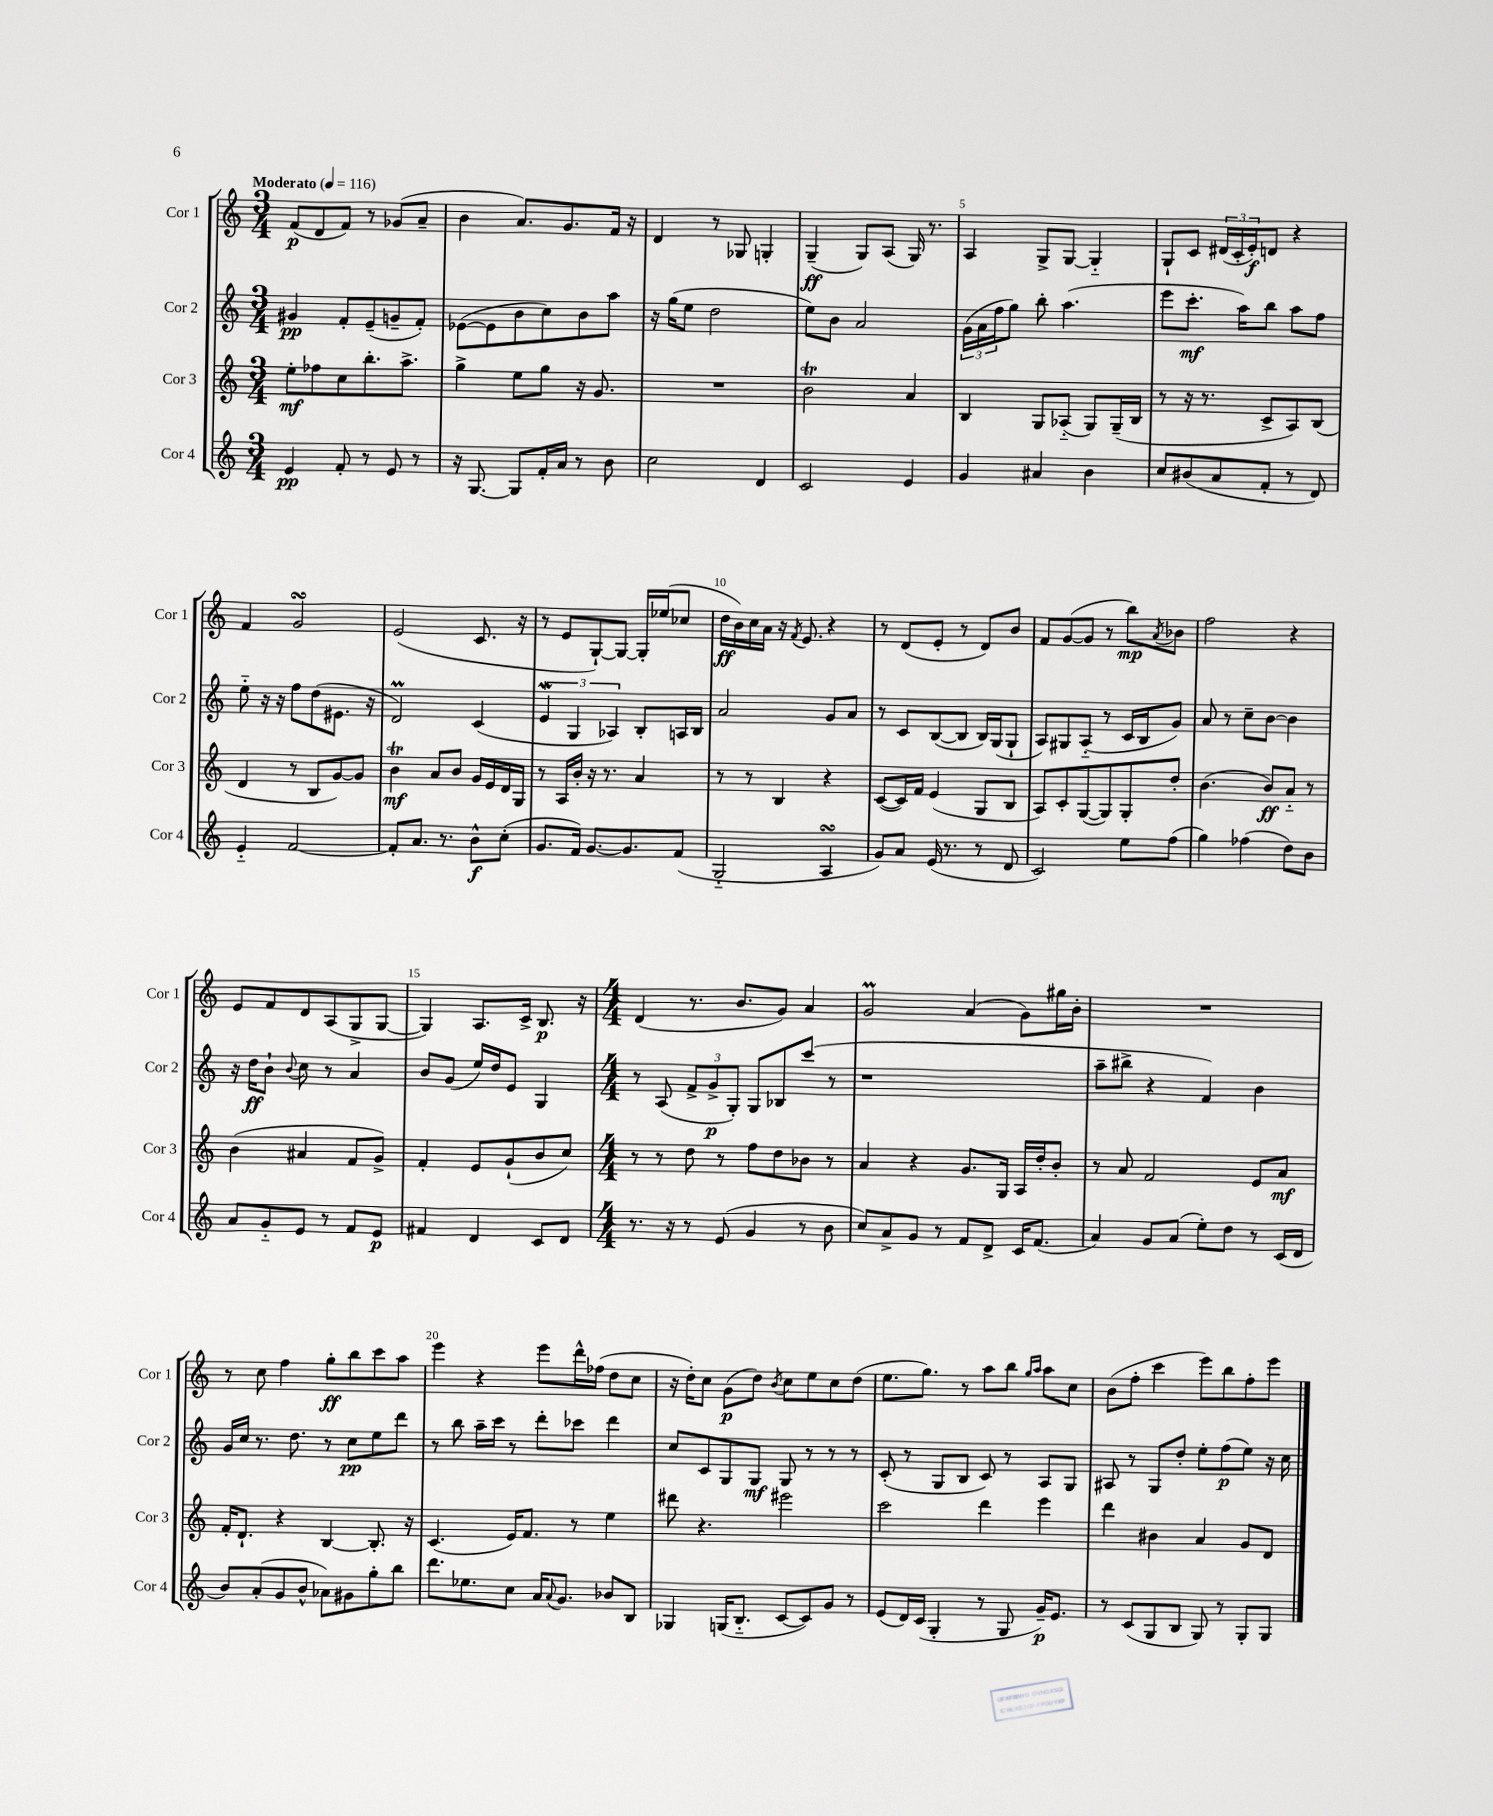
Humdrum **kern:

**kern	**dynam	**kern	**dynam	**kern	**dynam	**kern	**dynam
*part4	*part4	*part3	*part3	*part2	*part2	*part1	*part1
*staff4	*staff4	*staff3	*staff3	*staff2	*staff2	*staff1	*staff1
*I"Cor 4	*	*I"Cor 3	*	*I"Cor 2	*	*I"Cor 1	*
*I'Cor 4	*	*I'Cor 3	*	*I'Cor 2	*	*I'Cor 1	*
*clefG2	*	*clefG2	*	*clefG2	*	*clefG2	*
*k[]	*	*k[]	*	*k[]	*	*k[]	*
*M3/4	*	*M3/4	*	*M3/4	*	*M3/4	*
*MM116	*	*MM116	*	*MM116	*	*MM116	*
=1	=1	=1	=1	=1	=1	=1	=1
!	!	!	!	!	!	!LO:TX:a:B:t=Moderato	!
4e/	pp	8ee'\L	mf	4g#X/	pp	(8f/L	p
.	.	8ff-X\	.	.	.	8d/	.
8f'/	.	8cc\	.	8f'/L	.	8f/J)	.
8r	.	8.bb'\	.	(8e~/	.	8r	.
8e/	.	.	.	8gn~/	.	(8g-X/L	.
.	.	8.aa^\J	.	.	.	.	.
8r	.	.	.	8f'/J)	.	8a~/J	.
=2	=2	=2	=2	=2	=2	=2	=2
16r	.	4gg^\	.	([8e-X\L	.	4b\	.
[8.G/	.	.	.	.	.	.	.
.	.	.	.	8e-\]	.	.	.
8G/L]	.	8ee\L	.	8b\	.	8.a/L)	.
16f'/L	.	8gg\J	.	8cc\)	.	.	.
16a/JJ	.	.	.	.	.	8.g/	.
8r	.	16r	.	8b\	.	.	.
.	.	8.g/	.	.	.	.	.
8b\	.	.	.	8aa\J	.	16f/Jk	.
.	.	.	.	.	.	16r	.
=3	=3	=3	=3	=3	=3	=3	=3
2cc\	.	2.r	.	16r	.	4d/	.
.	.	.	.	(16gg\KL	.	.	.
.	.	.	.	8ee\J	.	.	.
.	.	.	.	2dd\	.	8r	.
.	.	.	.	.	.	8G-X/	.
4d/	.	.	.	.	.	4Gn'/	.
=4	=4	=4	=4	=4	=4	=4	=4
2c/	.	2bt\	.	8ee\L)	.	(4G~/	ff
.	.	.	.	8b\J	.	.	.
.	.	.	.	2a/	.	8G/L)	.
.	.	.	.	.	.	(8A/J	.
4e/	.	4a/	.	.	.	16G/)	.
.	.	.	.	.	.	8.r	.
=5	=5	=5	=5	=5	=5	=5	=5
4g/	.	4B/	.	(24g\LL	.	4A/	.
.	.	.	.	24a\	.	.	.
.	.	.	.	24ff\J	.	.	.
.	.	.	.	8gg\J)	.	.	.
4a#X/	.	8G/L	.	8bb'\	.	8G^/L	.
.	.	(8A-X/J	.	(4.aa\	.	[8G/J	.
4b\	.	8G/L)	.	.	.	4G/]	.
.	.	(16G~/L	.	.	.	.	.
.	.	16B/JJ	.	.	.	.	.
=6	=6	=6	=6	=6	=6	=6	=6
8cc/L	.	8r	.	8eee\L	.	8G`/L	.
(8b#X/	.	16r	.	8.ccc'\J	mf	8c/J	.
.	.	8.r	.	.	.	.	.
8a/	.	.	.	.	.	(24d#X/LL	.
.	.	.	.	.	.	24c'/	.
.	.	.	.	16aa\KL)	.	.	.
.	.	.	.	.	.	24e'/J)	f
8f'/J	.	8c^/L	.	8bb\J	.	8dn/J	.
8r	.	8A/)	.	8aa\L	.	4r	.
8d/)	.	(8B/J	.	8ff\J	.	.	.
!!LO:LB:g=z
=7	=7	=7	=7	=7	=7	=7	=7
4e/	.	4d/	.	8ee\	.	4f/	.
.	.	.	.	16r	.	.	.
.	.	.	.	16r	.	.	.
[2f/	.	8r	.	8ff\L	.	2gsSSS/	.
.	.	8B/L	.	(8dd\	.	.	.
.	.	[8g/)	.	8.e#X\J	.	.	.
.	.	8g/J]	.	.	.	.	.
.	.	.	.	16r	.	.	.
=8	=8	=8	=8	=8	=8	=8	=8
8f'/L]	.	4bt\	mf	2dM/)	.	(2e/	.
8.a/J	.	.	.	.	.	.	.
.	.	8a/L	.	.	.	.	.
8.r	.	.	.	.	.	.	.
.	.	8b/J	.	.	.	.	.
8b^^\L	f	16g/LL	.	(4c/	.	8.c/	.
.	.	16e/	.	.	.	.	.
(8cc'\J	.	16d/	.	.	.	.	.
.	.	16G/JJ	.	.	.	16r	.
=9	=9	=9	=9	=9	=9	=9	=9
8.g/L	.	8r	.	6eW/	.	8r	.
.	.	16A/LL	.	.	.	8e/L	.
.	.	.	.	6G/	.	.	.
16f/Jk)	.	16b'/JJ	.	.	.	.	.
[8.g/L	.	16r	.	.	.	[8G`/)	.
.	.	8.r	.	.	.	.	.
.	.	.	.	6A-X/)	.	.	.
.	.	.	.	.	.	8G/J_	.
8.g/]	.	.	.	.	.	.	.
.	.	4a/	.	8B'/L	.	16G'/LL]	.
.	.	.	.	.	.	(16ee-X/J	.
(8f/J	.	.	.	16An/L	.	8cc-X/J	.
.	.	.	.	16B/JJ	.	.	.
=10	=10	=10	=10	=10	=10	=10	=10
2G/	.	8r	.	2a/	.	16dd\LL	ff
.	.	.	.	.	.	16b\)	.
.	.	8r	.	.	.	16cc\	.
.	.	.	.	.	.	16a\JJ	.
.	.	4B/	.	.	.	16r	.
.	.	.	.	.	.	8qf/	.
.	.	.	.	.	.	8.e/	.
4AsSSS/	.	4r	.	8g/L	.	4r	.
.	.	.	.	8a/J	.	.	.
=11	=11	=11	=11	=11	=11	=11	=11
8g/L)	.	([8c/L	.	8r	.	8r	.
8a/J	.	16c/L])	.	8c/L	.	(8d/L	.
.	.	16f/JJ	.	.	.	.	.
(16e/	.	(4e/	.	([8B/	.	8e'/J	.
8.r	.	.	.	.	.	.	.
.	.	.	.	8B/J]	.	8r	.
8r	.	8G/L	.	16B/LL)	.	8d/L)	.
.	.	.	.	(16G/J	.	.	.
8d/	.	8B/J	.	8G`/J	.	8b/J	.
=12	=12	=12	=12	=12	=12	=12	=12
2c/)	.	8A/L)	.	8A/L)	.	8f/L	.
.	.	8c'/	.	8G#X/	.	([8g/	.
.	.	([8G/	.	(8A/J	.	8g/J]	.
.	.	8G/])	.	8r	.	8r	.
8ee\L	.	8G'/	.	16c/LL	.	8bb\L)	mp
.	.	.	.	16B/J	.	.	.
.	.	.	.	.	.	8qa/	.
(8ff\J	.	8dd'/J	.	8g/J)	.	8b-X\J	.
=13	=13	=13	=13	=13	=13	=13	=13
4gg\)	.	(4.b\	.	8a/	.	2ff\	.
.	.	.	.	8r	.	.	.
(4ff-X\	.	.	.	8cc~\L	.	.	.
.	.	8b/L)	ff	[8b\J	.	.	.
8dd\L)	.	8a/J	.	4b\]	.	4r	.
8b\J	.	8r	.	.	.	.	.
!!LO:LB:g=z
=14	=14	=14	=14	=14	=14	=14	=14
8a/L	.	(4b\	.	16r	.	8e/L	.
.	.	.	.	16dd\KL	ff	.	.
8g/	.	.	.	8b`\J	.	8f/	.
.	.	.	.	8qqb/	.	.	.
8e/J	.	4a#X/	.	8cc\	.	8d/	.
8r	.	.	.	8r	.	(8A/	.
8f/L	.	8f/L	.	4a/	.	8G^/	.
8e/J	p	8g^/J)	.	.	.	[8G/J	.
=15	=15	=15	=15	=15	=15	=15	=15
4f#X/	.	4f'/	.	8b/L	.	4G/])	.
.	.	.	.	(8g/J	.	.	.
4d/	.	8e/L	.	16ee/LL)	.	8.A/L	.
.	.	.	.	16dd/J	.	.	.
.	.	(8g`/	.	8e/J	.	.	.
.	.	.	.	.	.	16c^/Jk	.
8c/L	.	8b/	.	4G/	.	8.B/	p
8d/J	.	8cc/J)	.	.	.	.	.
.	.	.	.	.	.	16r	.
=16	=16	=16	=16	=16	=16	=16	=16
*M4/4	*	*M4/4	*	*M4/4	*	*M4/4	*
8.r	.	8r	.	8r	.	(4d/	.
.	.	8r	.	(8A/	.	.	.
16r	.	.	.	.	.	.	.
8r	.	8dd\	.	12f^/L	.	8.r	.
.	.	.	.	12g^/	p	.	.
(8e/	.	8r	.	.	.	.	.
.	.	.	.	12G'/J)	.	.	.
.	.	.	.	.	.	8.b/L	.
4g/	.	8ff\L	.	8G/L	.	.	.
.	.	8dd\	.	8B-X/	.	8g/J)	.
8r	.	8b-X\J	.	(8ccc/J	.	4a/	.
8b\	.	8r	.	8r	.	.	.
=17	=17	=17	=17	=17	=17	=17	=17
8cc/L)	.	4a/	.	1r	.	2gM/	.
8a^/	.	.	.	.	.	.	.
8g/J	.	4r	.	.	.	.	.
8r	.	.	.	.	.	.	.
8f/L	.	8.g/L	.	.	.	(4a/	.
8d^/J	.	.	.	.	.	.	.
.	.	16G/Jk	.	.	.	.	.
16c/KL	.	16A/LL	.	.	.	8g\L)	.
(8.f/J	.	16dd'/J	.	.	.	.	.
.	.	8b'/J	.	.	.	16gg#X\L	.
.	.	.	.	.	.	16b'\JJ	.
=18	=18	=18	=18	=18	=18	=18	=18
4a/)	.	8r	.	8aa~\L	.	1r	.
.	.	8a/	.	8bb#X^\J	.	.	.
8g/L	.	2f/	.	4r	.	.	.
(8a/J	.	.	.	.	.	.	.
8ee'\L)	.	.	.	4f/)	.	.	.
8dd\J	.	.	.	.	.	.	.
8r	.	8e/L	.	4b\	.	.	.
(16c/LL	.	8a/J	mf	.	.	.	.
16d/JJ	.	.	.	.	.	.	.
!!LO:LB:g=z
=19	=19	=19	=19	=19	=19	=19	=19
8b/L)	.	16f'/KL	.	16g/LL	.	8r	.
.	.	8.d`/J	.	16cc/JJ	.	.	.
(8a'/	.	.	.	8.r	.	8cc\	.
8g/	.	4r	.	.	.	4ff\	.
.	.	.	.	8.dd\	.	.	.
8b^^/J	.	.	.	.	.	.	.
8a-X\L)	.	[4B/	.	8r	.	8gg'\L	ff
8g#X\	.	.	.	8cc\L	pp	8bb\	.
8gg'\	.	8.B'/]	.	8ee\	.	8ccc\	.
8bb\J	.	.	.	8ddd\J	.	8aa\J	.
.	.	16r	.	.	.	.	.
=20	=20	=20	=20	=20	=20	=20	=20
8.ddd\L	.	(4.c/	.	8r	.	4eee\	.
.	.	.	.	8bb\	.	.	.
8.ee-X\	.	.	.	.	.	.	.
.	.	.	.	16aa~\LL	.	4r	.
.	.	.	.	16ccc\JJ	.	.	.
8cc\J	.	16e/KL)	.	8r	.	.	.
.	.	8.f/J	.	.	.	.	.
16a/KL	.	.	.	8ddd'\L	.	8eee\L	.
8qqa/	.	.	.	.	.	.	.
8.g/J	.	.	.	.	.	.	.
.	.	8r	.	8ccc-X\J	.	16ddd^^\L	.
.	.	.	.	.	.	(16ff-X\JJ	.
8b-X/L	.	4ee\	.	4ddd\	.	8dd\L	.
8B/J	.	.	.	.	.	8cc\J	.
=21	=21	=21	=21	=21	=21	=21	=21
4G-X/	.	8ddd#X\	.	8cc/L	.	16r	.
.	.	.	.	.	.	16dd'\KL)	.
.	.	4.r	.	8c/	.	8cc\J	.
(16Gn/KL	.	.	.	8G/	.	(8g\L	p
8.B/J	.	.	.	.	.	.	.
.	.	.	.	8G/J	mf	8dd\J)	.
.	.	.	.	.	.	8qb/	.
[8c/L	.	2eee#X\	.	8G/	.	8cc\L	.
8c/])	.	.	.	8r	.	8ee\	.
8g/J	.	.	.	8r	.	8cc\	.
8r	.	.	.	8r	.	(8dd\J	.
=22	=22	=22	=22	=22	=22	=22	=22
(8e/L	.	2ccc\	.	(8c'/	.	8.ee\L	.
16d/L)	.	.	.	8r	.	.	.
(16c/JJ	.	.	.	.	.	8.gg\J)	.
4G'/	.	.	.	8G/L	.	.	.
.	.	.	.	8B/J	.	8r	.
8r	.	4ddd\	.	8c/)	.	8aa\L	.
8G/	.	.	.	8r	.	8bb\J	.
.	.	.	.	.	.	16qqgg/LL	.
.	.	.	.	.	.	16qqaa/JJ	.
16g~/KL)	p	4eee\	.	8A/L	.	8aa\L	.
8.e/J	.	.	.	.	.	.	.
.	.	.	.	8G/J	.	8cc\J	.
=23	=23	=23	=23	=23	=23	=23	=23
8r	.	4ddd\	.	8A#X/	.	(8b\L	.
(8c/L	.	.	.	8r	.	8ff'\J	.
8G/	.	4b#X\	.	8G/L	.	4ccc\	.
8B/J	.	.	.	8dd'/J	.	.	.
8G/)	.	4a/	.	8ee'\L	.	8eee\L)	.
8r	.	.	.	(8ff\	p	8bb\	.
8G'/L	.	8g/L	.	8ee\J)	.	8ff'\	.
8G/J	.	8d/J	.	16r	.	8eee\J	.
.	.	.	.	16cc\	.	.	.
==	==	==	==	==	==	==	==
*-	*-	*-	*-	*-	*-	*-	*-
